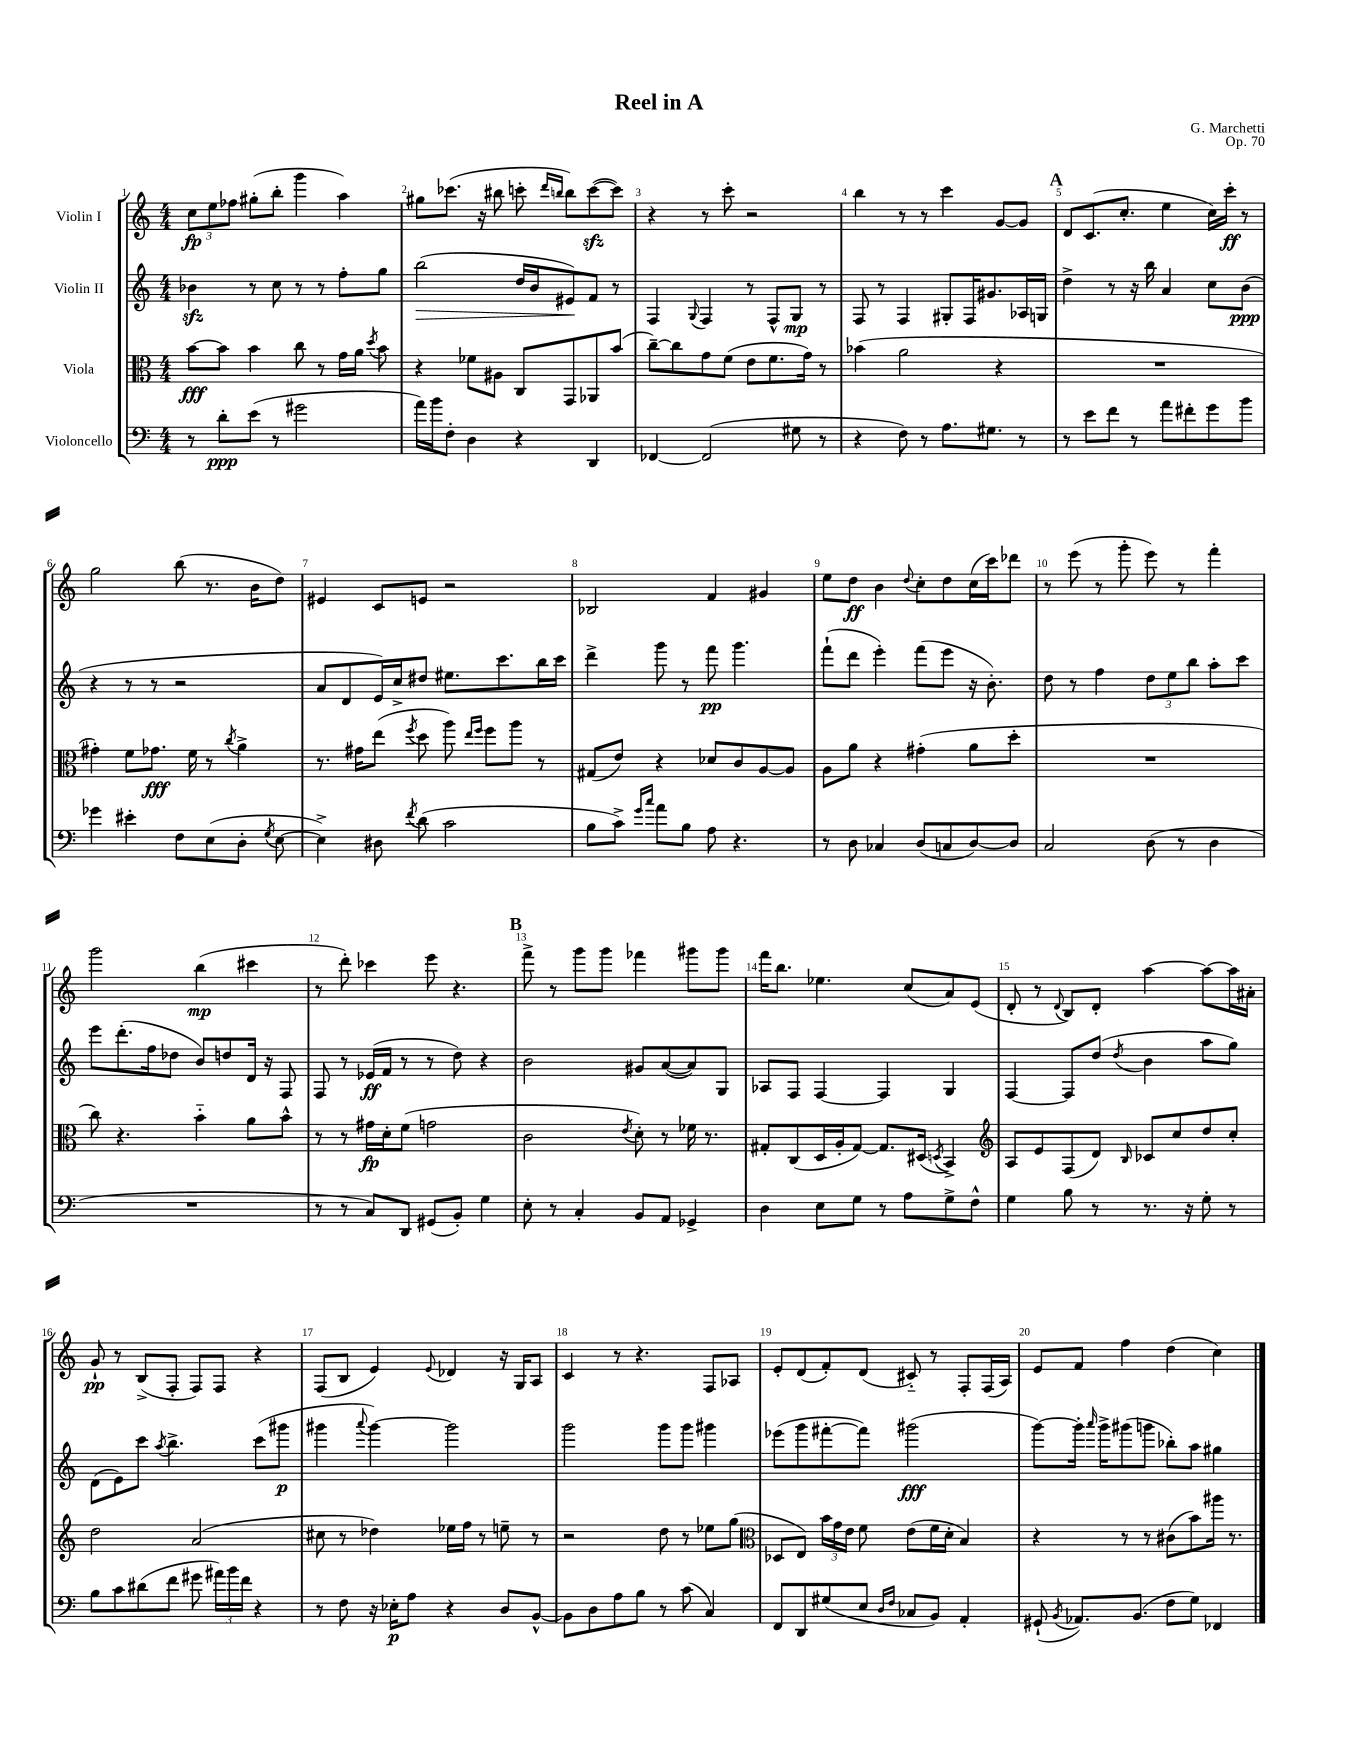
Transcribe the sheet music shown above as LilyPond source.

\header { title = "Reel in A" composer = "G. Marchetti" opus = "Op. 70" }
<<
\new StaffGroup <<
\new Staff = "s0" \with { instrumentName = "Violin I" } {
    \clef treble \key c \major \numericTimeSignature \time 4/4
    \autoBeamOff \tuplet 3/2 { c''8[\fp e''8 fes''8] } gis''8[-.( b''8]-. g'''4 a''4) |
    gis''8[ ces'''8.]( r16 bis''8 c'''8-. \grace { d'''16[ b''16] } b''8[) c'''8~\sfz( c'''8]) |
    r4 r8 c'''8-. r2 |
    b''4 r8 r8 c'''4 g'8[~ g'8] |
    \mark \markup { \bold "A" } d'8[ c'8.( c''8.]-. e''4 c''16[) c'''16]-.\ff r8 |
    g''2 b''8( r8. b'16[ d''8]) |
    eis'4 c'8[ e'8] r2 |
    bes2 f'4 gis'4 |
    e''8[ d''8]\ff b'4 \appoggiatura { d''8 } c''8[-. d''8 c''16( c'''16) des'''8] |
    r8 e'''8( r8 g'''8-. e'''8) r8 f'''4-. |
    g'''2 b''4\mp( cis'''4 |
    r8 d'''8-.) ces'''4 e'''8 r4. |
    \mark \markup { \bold "B" } f'''8-> r8 g'''8[ g'''8] fes'''4 gis'''8[ gis'''8] |
    f'''16[ b''8.] ees''4. c''8[( a'8) e'8]( |
    d'8-. r8 \appoggiatura { d'8 } b8[) d'8]-. a''4~ a''8[~ a''16 ais'16]-. |
    g'8-!\pp r8 b8[->( f8]-. f8[) f8] r4 |
    f8[( b8] e'4) \appoggiatura { e'8 } des'4 r16 g16[ a8] |
    c'4 r8 r4. f8[ aes8] |
    e'8[-. d'8( f'8-.) d'8]( cis'8-_) r8 f8[-. f16( a16]) |
    e'8[ f'8] f''4 d''4( c''4) \bar "|." |
}
\new Staff = "s1" \with { instrumentName = "Violin II" } {
    \clef treble \key c \major \numericTimeSignature \time 4/4
    \autoBeamOff bes'4\sfz r8 c''8 r8 r8 f''8[-. g''8] |
    b''2\>( d''16[ b'16 eis'8\!) f'8] r8 |
    f4 \appoggiatura { g8 } f4 r8 f8[-^ g8]\mp r8 |
    f8 r8 f4 gis8[-. f16 gis'8. aes16 g16] |
    \mark \markup { \bold "A" } d''4-> r8 r16 b''16 a'4 c''8[ b'8]\ppp( |
    r4 r8 r8 r2 |
    a'8[ d'8 e'16) c''16-> dis''8] eis''8.[ c'''8. b''16 c'''16] |
    d'''4-> g'''8 r8 f'''8\pp g'''4. |
    f'''8[-!( d'''8] e'''4-.) f'''8[( e'''8] r16 b'8.-.) |
    d''8 r8 f''4 \tuplet 3/2 { d''8[ e''8 b''8] } a''8[-. c'''8] |
    e'''8[ d'''8.-.( f''16 des''8] b'8[) d''8 d'16] r16 f8 |
    f8 r8 ees'16[\ff( f'16] r8 r8 d''8) r4 |
    \mark \markup { \bold "B" } b'2 gis'8[ a'8~( a'8) g8] |
    aes8[ f8] f4~ f4 g4 |
    f4~ f8[ d''8]( \acciaccatura { d''8 } b'4 a''8[ g''8]) |
    d'8[( e'8) c'''8] \acciaccatura { a''8 } b''4.-> c'''8[( gis'''8]\p |
    gis'''4 \appoggiatura { a'''8 } gis'''4~) gis'''2 |
    g'''2 g'''8[ g'''8] gis'''4 |
    ees'''8[( g'''8 fis'''8~-. fis'''8]) gis'''2\fff( |
    g'''8[~) g'''16]-. \grace { a'''16 } g'''16[-> gis'''8( g'''8] bes''8[-.) a''8] gis''4 \bar "|." |
}
\new Staff = "s2" \with { instrumentName = "Viola" } {
    \clef alto \key c \major \numericTimeSignature \time 4/4
    \autoBeamOff b'8[~\fff b'8] b'4 c''8 r8 g'16[ a'16] \acciaccatura { d''8 } b'8 |
    r4 fes'8[ ais8] c8[ g,8 aes,8 b'8]( |
    c''8[~--) c''8 g'8 f'8]( e'8[ f'8. g'16]) r8 |
    bes'4( a'2 r4 |
    \mark \markup { \bold "A" } R1 |
    gis'4-.) f'8[ ges'8.]\fff f'16 r8 \acciaccatura { c''8 } a'4-> |
    r8. gis'16[ e''8]( \acciaccatura { f''8 } d''8 a''8) \grace { e''16[ f''16] } f''8[ a''8] r8 |
    gis8[( e'8]) r4 des'8[ c'8 a8~ a8] |
    a8[ a'8] r4 gis'4-.( a'8[ d''8]-. |
    R1 |
    c''8) r4. b'4-_ a'8[ b'8]-^ |
    r8 r8 gis'16[\fp d'16-. f'8]( g'2 |
    \mark \markup { \bold "B" } c'2 \acciaccatura { e'8 } d'8-.) r8 fes'16 r8. |
    gis8[-. c8( d16 a16-. gis8]~) gis8.[ dis16]( \acciaccatura { d8 } b,4->) |
    \clef treble a8[ e'8 f8( d'8]) \grace { b16 } ces'8[ c''8 d''8 c''8]-. |
    d''2 a'2( |
    cis''8 r8 des''4) ees''16[ f''16] r8 e''8-- r8 |
    r2 d''8 r8 ees''8[ g''8]( |
    \clef alto des8[ e8]) \tuplet 3/2 { b'16[ g'16 e'16] } f'8 e'8[( f'16 d'16]-. b4) |
    r4 r8 r8 cis'8[( b'8) ais''16] r8. \bar "|." |
}
\new Staff = "s3" \with { instrumentName = "Violoncello" } {
    \clef bass \key c \major \numericTimeSignature \time 4/4
    \autoBeamOff r8 d'8[-.\ppp e'8]( r8 gis'2 |
    a'16[) b'16 f8]-. d4 r4 d,4 |
    fes,4~ fes,2( gis8 r8 |
    r4 f8) r8 a8.[ gis8.] r8 |
    \mark \markup { \bold "A" } r8 e'8[ f'8] r8 a'8[ fis'8-. g'8 b'8] |
    ges'4 eis'4-. f8[ e8( d8]-. \acciaccatura { g8 } e8~ |
    e4->) dis8 \acciaccatura { f'8 } d'8( c'2 |
    b8[ c'8]->) \grace { g'16[ c''16] } a'8[ b8] a8 r4. |
    r8 d8 ces4 d8[( c8 d8~) d8] |
    c2 d8( r8 d4 |
    R1 |
    r8 r8 c8[) d,8] gis,8[( b,8]-.) g4 |
    \mark \markup { \bold "B" } e8-. r8 c4-. b,8[ a,8] ges,4-> |
    d4 e8[ g8] r8 a8[ g8-> f8]-^ |
    g4 b8 r8 r8. r16 g8-. r8 |
    b8[ c'8 dis'8( f'8] gis'8 \tuplet 3/2 { ais'16[) b'16 f'16] } r4 |
    r8 f8 r16 ees16[-.\p a8] r4 d8[ b,8]~-^ |
    b,8[ d8 a8 b8] r8 c'8( c4) |
    f,8[ d,8 gis8( e8] \grace { d16[ f16] } ces8[ b,8]) a,4-. |
    gis,8-!( \acciaccatura { b,8 } aes,8.[) b,8.]( f8[ g8]) fes,4 \bar "|." |
}
>>
>>
\layout { \context { \Score \override BarNumber.break-visibility = ##(#f #t #t) barNumberVisibility = #all-bar-numbers-visible } }
